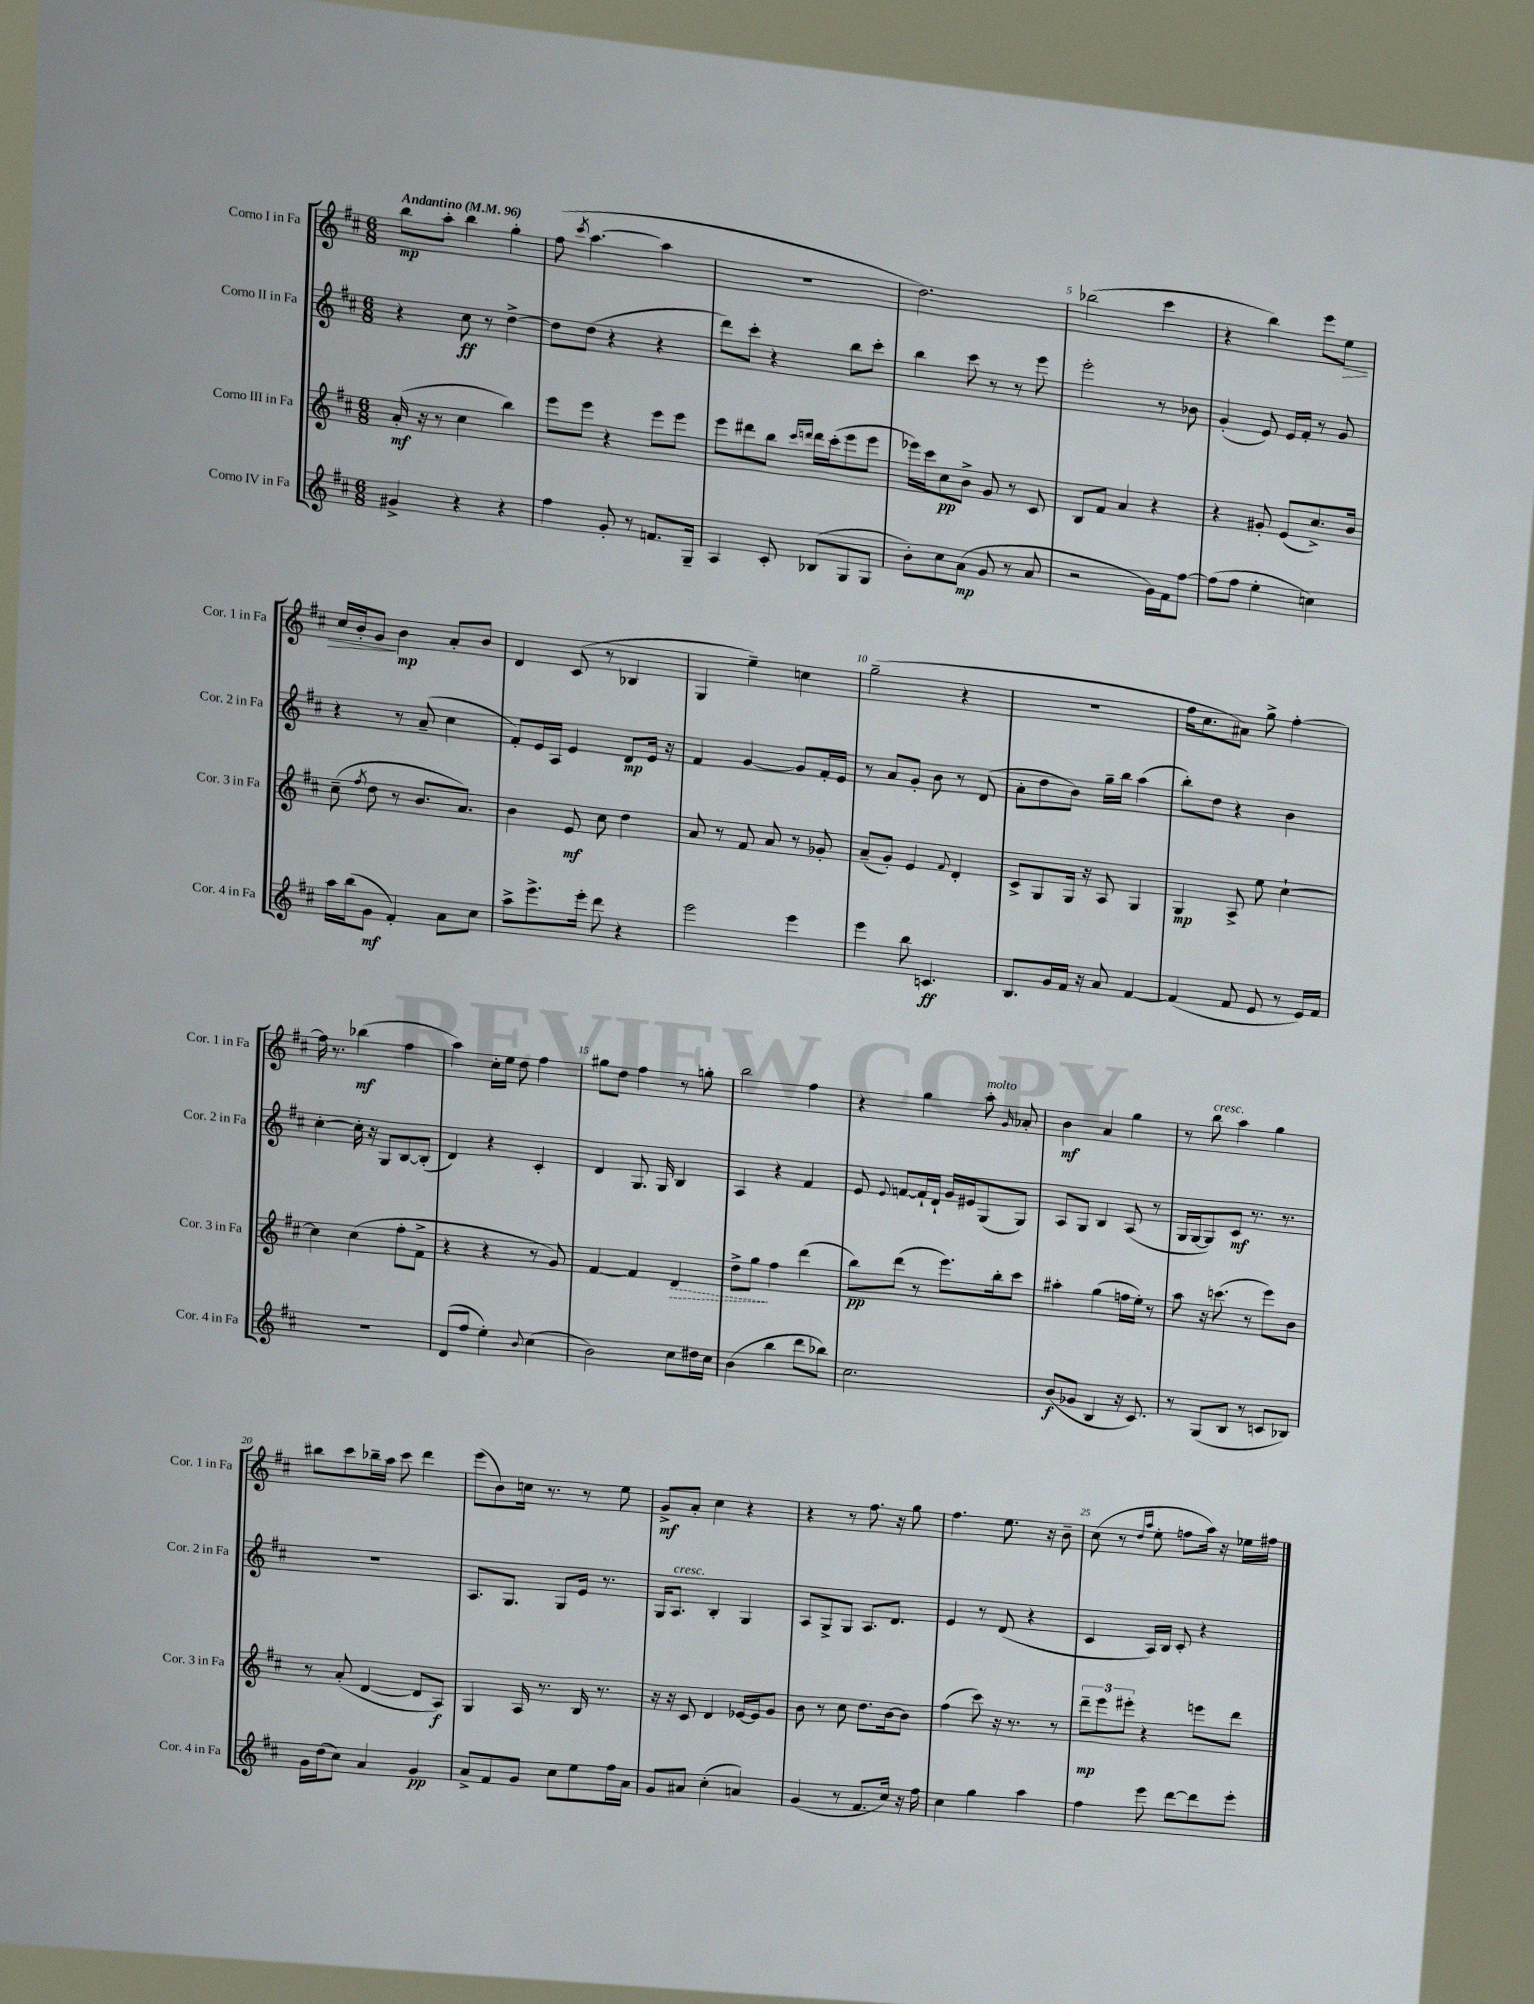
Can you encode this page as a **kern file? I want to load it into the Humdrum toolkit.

**kern	**kern	**kern	**kern
*staff4	*staff3	*staff2	*staff1
*clefG2	*clefG2	*clefG2	*clefG2
*k[f#c#]	*k[f#c#]	*k[f#c#]	*k[f#c#]
*M6/8	*M6/8	*M6/8	*M6/8
*MM96	*MM96	*MM96	*MM96
4g#^	(16a'	4r	8bb
.	16r	.	.
.	8r	.	8aa'
4r	4cc#	8cc#	4bb
.	.	8r	.
4r	4bb)	[4dd^	4gg'
=	=	=	=
4ff#	8eee	8dd]	(8ff#
.	.	.	8qccc#
.	8eee	(8dd	[4.aa
8g'	4r	4r	.
8r	.	.	.
8.f	8eee	4r	4aa]
.	8eee	.	.
16G~	.	.	.
=	=	=	=
4A	8eee	8ddd)	2.r
.	8ddd#	8ccc#'	.
8c#'	8bb	4r	.
.	16qqccc#	.	.
.	16qqddd	.	.
(8B-	16ddd	.	.
.	(16ccc#'	.	.
8G	8eee	8bb	.
8G	8eee	8ccc#'	.
=	=	=	=
8b')	16eee-)	4bb	2.dd)
.	16ccc#	.	.
8cc#	8cc#	.	.
(8a	8b^	8ccc#	.
8g	8g	8r	.
8r	8r	8r	.
8a	8c#	8eee	.
=	=	=	=
2r	8B	2eee'	(2bb-
.	8f#	.	.
.	4a	.	.
16g)	4r	8r	4ccc#
16f#	.	.	.
[8ff#	.	8b-	.
=	=	=	=
(8ff#]	4r	(4g'	4r
8ff#	.	.	.
4ee'	8g#'	8e)	4bb)
.	(8e	16e	.
.	.	16f#'	.
4cc)	8.cc#^)	8r	8eee
.	.	8g	8ee
.	16b	.	.
=	=	=	=
16aa	(8cc#~	4r	16cc#
(16bb	.	.	16b'
.	8qff#	.	.
8g	8dd	.	8g
4f#')	8r	8r	4b
.	8.b	(8a~	.
8a	.	4cc#	8a'
.	8.a)	.	.
8cc#	.	.	8b
=	=	=	=
8aa^	4b	8f#')	4d
8.eee^	.	16e	.
.	.	16A	.
.	8e	4e	(8c#
16eee'	.	.	.
8ddd	8cc#	.	8r
4r	4dd	8d	4B-
.	.	16e	.
.	.	16r	.
=	=	=	=
2eee	8a	4f#	4G
.	8r	.	.
.	8f#	[4g	4ee~)
.	8a	.	.
4eee	8r	8g]	4cc
.	8g-'	16f#'	.
.	.	16e	.
=	=	=	=
4eee	(8a~	8r	(2gg~
.	8g')	8a	.
8bb	4e	8g'	.
4.c	.	8b	.
.	8qqf#	.	.
.	4d'	8r	4r
.	.	(8d	.
=	=	=	=
8.B	8c#^	8a'	2.r
.	8G	8dd	.
16g	.	.	.
16f#	16G	8b)	.
16r	16r	.	.
8a	8A	16gg~	.
.	.	16bb	.
[4f#	4G	(4aa	.
=	=	=	=
(4f#]	4G	8bb')	16ff#
.	.	.	8.cc#
.	.	8dd	.
8f#	8A^	4r	8a#)
8e	8ee	.	8gg^
8r	[4cc#`	4b	[4ff#'
16e)	.	.	.
16f#	.	.	.
=	=	=	=
2.r	4cc#]	[4cc#'	16ff#]
.	.	.	8.r
.	(4cc#	16cc#']	(4bb-
.	.	16r	.
.	.	8G	.
.	8ff#'	[8B	4ff#
.	8f#^	(8B']	.
=	=	=	=
(8d	4r	4d)	4aa)
8ff#	.	.	.
4ee')	4r	4r	16cc#'
.	.	.	16ee
.	.	.	8dd
8qqb	.	.	.
(4cc#	8r	4c#'	4ff#
.	8g)	.	.
=	=	=	=
2b)	[4f#	4d	8gg#
.	.	.	8dd
.	4f#]	8.G	4ff#
.	.	16G	.
8cc#	4d	4B	8r
16dd#	.	.	8gg'
16cc#	.	.	.
=	=	=	=
(4b	8dd^	4A	2bb
.	8gg	.	.
4bb	4ff#	4r	.
8ddd	(4ddd	4f#	4ff#
8bb-)	.	.	.
=	=	=	=
2.cc#	8bb)	8e	4r
.	.	8qqe	.
.	(8ddd	[8f	.
.	8r	16f`]	4gg
.	.	16d`	.
.	8.eee)	16g	.
.	.	16e#	.
.	.	(8G	8aa'
.	16bb'	.	.
.	.	.	16qqg
.	8ccc#	8G)	8a-'
=	=	=	=
(8b	4aa#'	8A	4b
8g-	.	8G	.
4B	(4gg	4B	4a
16r	16ff	(8A	4gg
8.c#)	16ee')	.	.
.	8r	8r	.
=	=	=	=
8r	8aa	16G	8r
.	.	[16G	.
(8G	16r	8G])	8bb
.	(8.ccc	.	.
8B	.	8c#	4aa
8r	8r	8.r	.
8c	8eee)	.	4gg
.	.	8.r	.
8B-)	8b	.	.
=	=	=	=
16g	8r	2.r	8bb#
(16dd	.	.	.
8cc#)	(8a'	.	8ccc#
4a	[4d	.	16bb-~
.	.	.	16aa
.	.	.	8ccc#
4g	8d]	.	4ddd
.	8A)	.	.
=	=	=	=
8a^	4G	8.A	(8eee
8f#	.	.	8b)
.	.	8.G	.
8g	16A	.	16cc
.	8.r	.	8.r
8cc#	.	8G	.
8ee	16B	16e	8r
.	8.r	8.r	.
16ff#	.	.	8ee
16a	.	.	.
=	=	=	=
8g	16r	16G	8g^
.	16r	8.A	.
8a#	8c#	.	8a'
(4cc#'	4d	4B'	4cc#
4a)	[16e-	4G	4r
.	16e-]	.	.
.	8g	.	.
=	=	=	=
(4g	8b	8A	4r
.	8r	8G^	.
8r	8cc#	8G	8r
8.f#	8.dd	8.A	8.ff#
16cc#)	[16b	8.d	16r
16r	8b]	.	8gg
16ff#	.	.	.
=	=	=	=
4cc#	(4ff#	4e	4.ff#
4gg	8ccc#)	8r	.
.	16r	(8d	8.ee
.	8.r	.	.
4aa	.	4r	.
.	.	.	16r
.	8r	.	8b~
=	=	=	=
4ff#	12ddd~	4c#	(8cc#
.	12eee	.	.
.	.	.	8r
.	12eee#'	.	.
.	.	.	16qqdd
.	.	.	16qqaa
8eee	4r	16A)	8ee'
.	.	16B	.
[8ddd	.	8c#'	8ff
8ddd]	8eee	4r	16aa)
.	.	.	16r
8eee'	8ddd	.	16ee-
.	.	.	16ff#
==	==	==	==
*-	*-	*-	*-
